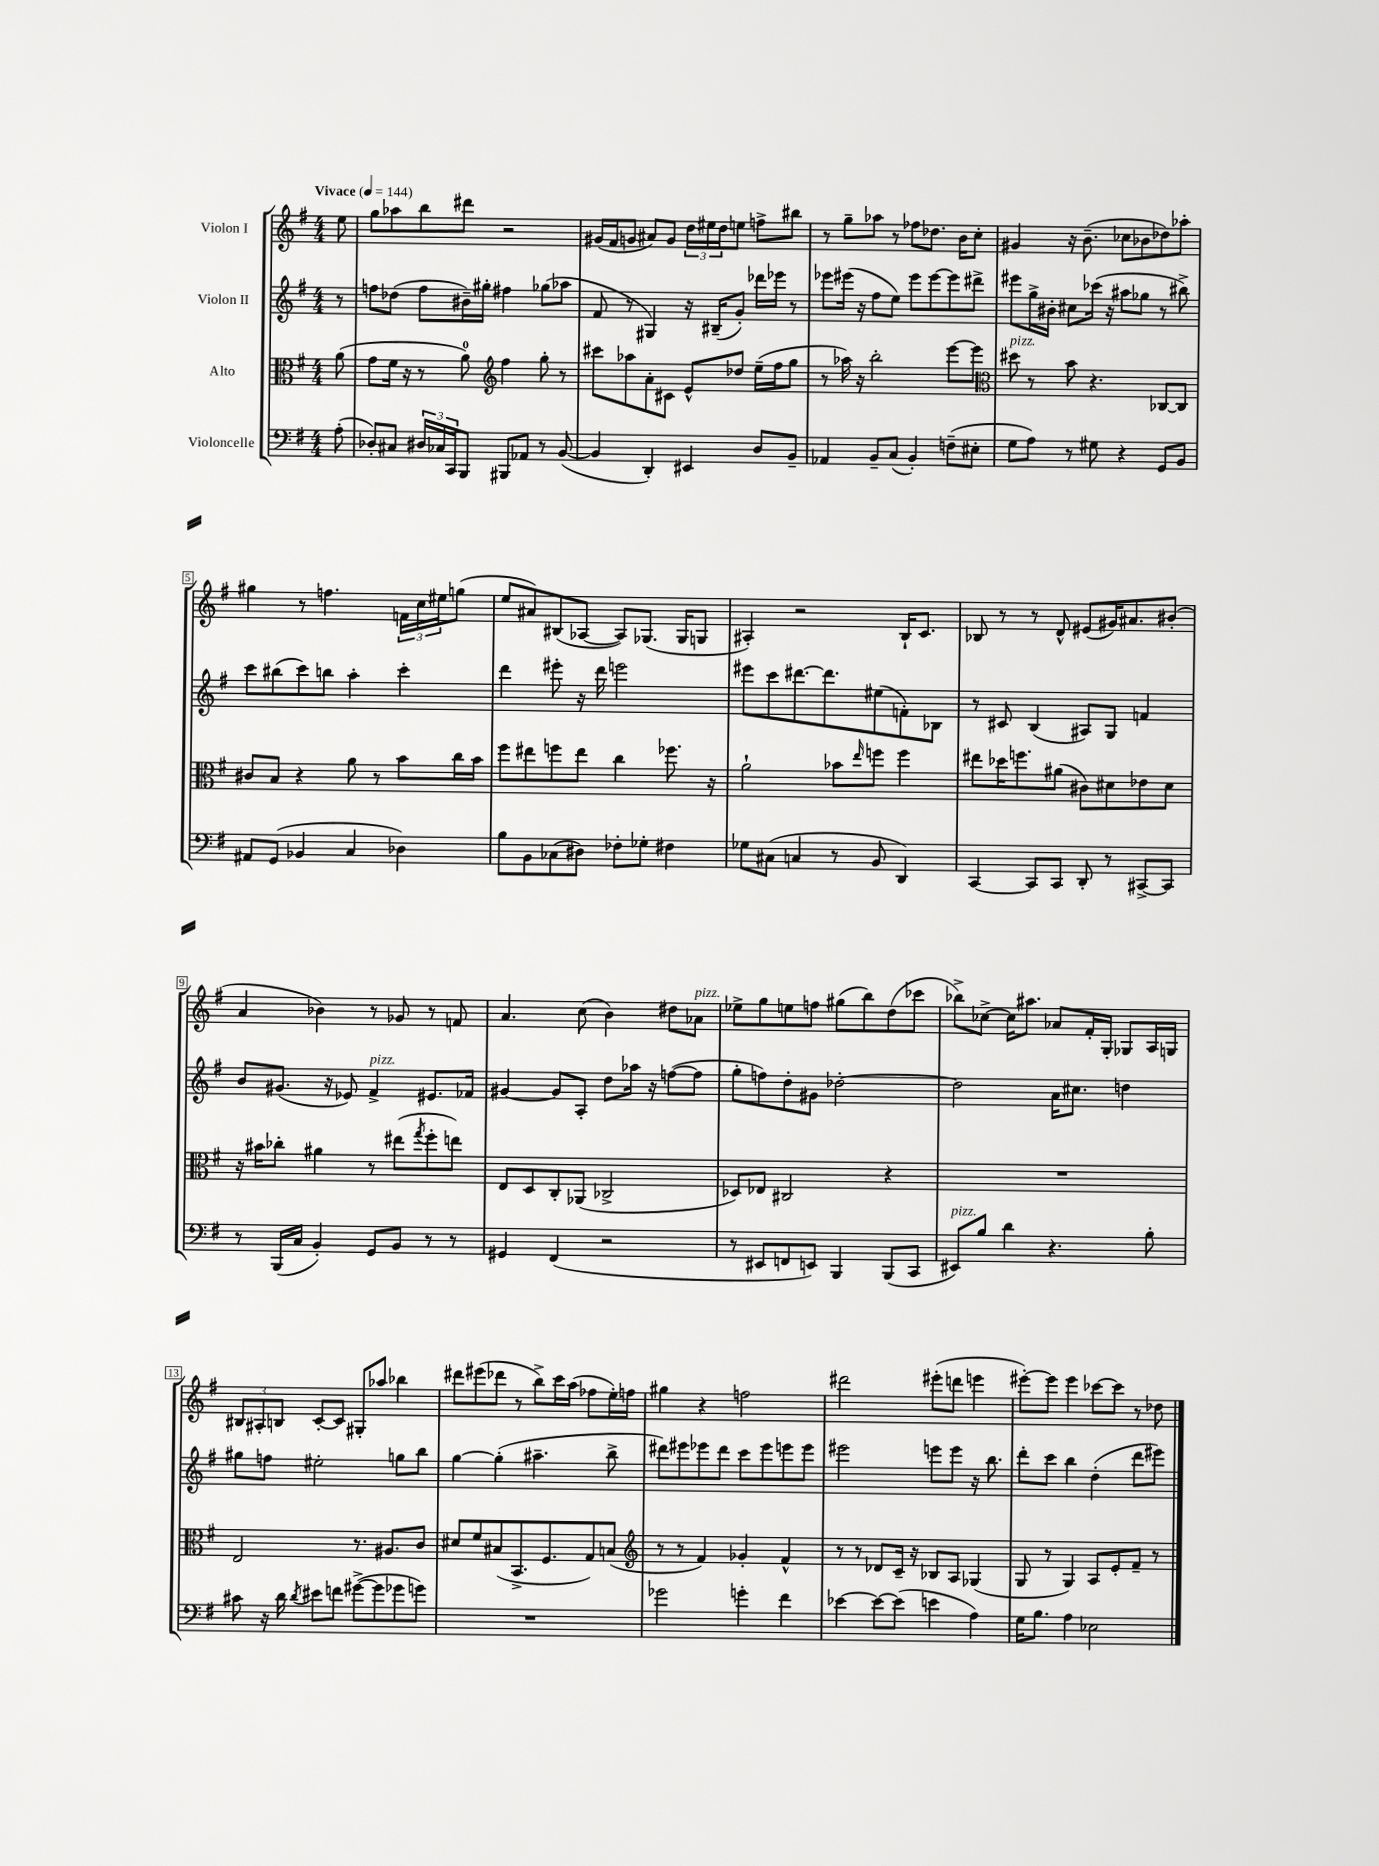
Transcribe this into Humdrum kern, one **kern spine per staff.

**kern	**kern	**kern	**kern
*staff4	*staff3	*staff2	*staff1
*clefF4	*clefC3	*clefG2	*clefG2
*k[f#]	*k[f#]	*k[f#]	*k[f#]
*M4/4	*M4/4	*M4/4	*M4/4
*MM144	*MM144	*MM144	*MM144
(8A'\	(8a\	8r	8ee\
=	=	=	=
8D-'/L)	8g\L	8ff\L	8gg\L
8C#/J	16f#\Jk	(8dd-\J	8aa-\
.	16r	.	.
24D#/LL	8r	8ff\L	8bb\
24C-/	.	.	.
24CC/J	.	.	.
8BBB/J	8a\)	16b#~\L)	8ddd#\J
.	.	16gg#'\JJ	.
*	*clefG2	*	*
8BBB#/L	4ff#\	4ff#\	2r
8AA-/J	.	.	.
8r	8gg'\	(8gg-\L	.
([8BB/	8r	8aa-\J	.
=	=	=	=
4BB/]	8ccc#\L	8f#/	(16g#/LL
.	.	.	16f#/J
.	8aa-\	8r	8g/J
4DD'/)	8a'\	4G#/)	8a#/L)
.	8c#\J	.	8g/J
4EE#/	8e^^/L	16r	24dd\LL
.	.	.	24ee#\
.	.	(16B#~/LK	.
.	.	.	24dd\J
.	8dd-/J	8g'/J)	8ee\J
8D/L	(16ee~\LL	16ddd-\LL	8ff^\L
.	16ff#\J	16eee-\JJ	.
8BB~/J	8gg\J	8r	8bb#\J
=	=	=	=
4AA-/	8r	8eee-\L	8r
.	16aa-\)	(16eee#\Jk	8gg~\L
.	16r	16r	.
8BB~/L	2bb'\	8ff#\L	8aa-\J
(8C/J	.	8ee\J)	8r
4BB'/)	.	8eee#\L	8ff-\L
.	.	[8eee#\	8.dd-\J
(8F~\L	[8eee\L	8eee#\]	.
.	.	.	16b\LK
8E#'\J	8eee\]J	8ddd#^\J	8cc'\J
=	=	=	=
*	*clefC3	*	*
8G\L	8dd#\	8eee#\L	4g#/
8A\J)	8r	16gg^\L	.
.	.	16b#'\JJ	.
8r	8b\	8cc#\L	16r
.	.	.	(8.b~\
8G#\	4.r	(16ccc-\Jk	.
.	.	16r	.
4r	.	8aa#\L	8cc-\L
.	.	8gg-\J	8b-\
8GG/L	[8C-/L	8r	8dd-\)
8BB/J	8C-/]J	8bb#^\)	8aa-'\J
=	=	=	=
8AA#/L	8c#/L	8ccc\L	4gg#\
(8GG/J	8B/J	(8bb#\	.
4BB-/	4r	8ccc\)	8r
.	.	8bb\J	4.ff\
4C/	8a\	4aa'\	.
.	8r	.	.
4D-\)	8b\L	4ccc'\	24f\LL
.	.	.	24cc\
.	.	.	24ee#\J
.	16cc\L	.	(8gg\J
.	16b\JJ	.	.
=	=	=	=
8B\L	8ff#\L	4ddd\	8ee/L
8BB\	8ee#\	.	8a#/)
(8C-\	8ff\	8eee#'\	(8B#/
8D#\J)	8ee#\J	16r	[8A-/J
.	.	16ddd\	.
8F-'\L	4cc\	2eee\	8A-/]L)
8G-'\J	.	.	(8.G-/J
4F#\	8.ff-\	.	.
.	.	.	16G-/LK
.	.	.	8G/J
.	16r	.	.
=	=	=	=
8G-\L	2a`\	8eee#\L	4A#'/)
(8C#\J	.	8ccc\	.
4C/	.	[8.ddd#\	2r
.	.	8.ddd#\]	.
8r	8b-\L	.	.
.	16qqee/	.	.
8BB/	8ff\J	(8ee#\	.
4DD/)	4ff\	8f'\)	16B`/LK
.	.	.	8.c/J
.	.	8B-\J	.
=	=	=	=
[4CC/	8ee#\L	8r	8B-/
.	16dd-\K	8c#/	8r
.	8.ff\	.	.
8CC/]L	.	(4B/	8r
8CC/J	(8a#\J	.	8d^^/
8DD'/	8c#\L)	8A#/L)	(8e#/L
8r	8d#\	8G/J	16g#/K)
.	.	.	8.a#/
[8CC#^/L	8e-\	4f/	.
8CC#/]J	8d#\J	.	(8b#'/J
=	=	=	=
8r	16r	8b/L	4a/
.	16b#\LK	.	.
(16BBB/LL	8cc-'\J	(8.g#/J	.
16C/JJ	.	.	.
4BB'/)	4a#\	.	4b-\)
.	.	16r	.
.	.	8e-/)	.
8GG/L	8r	4f#^/	8r
8BB/J	(8ee#\L	.	8g-/
.	8qgg/	.	.
8r	8ff#'\	8.e#/L	8r
8r	8ee\J)	.	8f/
.	.	16f-/Jk	.
=	=	=	=
4GG#/	8E/L	[4g#/	4.a/
.	8D/	.	.
(4FF#/	8C'/	8g#/]L	.
.	(8AA-/J	8A'/J	(8cc\
2r	2C-^/	8dd\L	4b\)
.	.	16aa-\Jk	.
.	.	16r	.
.	.	([8ff\L	8dd#\L
.	.	8ff\]J	8a-\J
=	=	=	=
8r	8D-/L)	8gg'\L	8ee-^\L
8EE#/L	8E-/J	8ff\)	8gg\
8FF/	2C#/	8dd'\	8ee\
8EE/J)	.	8g#\J	8ff\J
4BBB/	.	[2dd-'\	(8gg#\L
.	.	.	8bb\)
(8BBB/L	4r	.	(8dd\
8CC/J	.	.	8ccc-\J
=	=	=	=
8EE#/L)	1r	2dd-\]	8bb-^\L)
8B/J	.	.	[8cc-^\J
4d\	.	.	16cc-\]LK
.	.	.	8.aa#\J
4.r	.	16a\LK	8a-/L
.	.	8.cc#\J	.
.	.	.	16f#'/L
.	.	.	16G'/JJ
.	.	4dd\	8G-/L
8B'\	.	.	16A/L
.	.	.	16G/JJ
=	=	=	=
8c#\	2E/	8gg#\L	12B#/L
.	.	.	12A#'/
16r	.	8ff\J	.
.	.	.	12B/J
16d\	.	.	.
8qd/	.	.	.
8e#\L	.	2ee#'\	[8c'/L
8f\J	.	.	8c/]J
([8g#^\L	8.r	.	8G#'/L
8g#\]	.	.	8aa-/J
.	8.A#/L	.	.
8g-\	.	8gg\L	4bb-\
8g\J)	8c/J	8bb\J	.
=	=	=	=
1r	8d#/L	[4gg\	8ddd#\L
.	8f#/	.	(8eee#\
.	(8B#/	(4gg'\]	8ddd-\J
.	8.BB^/	.	8r
.	.	4.aa#~\	8bb^\L)
.	8.F#/	.	.
.	.	.	16ccc\L
.	.	.	(16aa\JJ
.	8G/)	.	8ff-\L
.	(8B/J	8bb^\	16ee'\L)
.	.	.	16ff\JJ
=	=	=	=
*	*clefG2	*	*
2g-\	8r	8ddd#\L)	4gg#\
.	8r	8eee#\	.
.	4f#/)	8eee-\	4r
.	.	8ddd#\J	.
4g'\	4g-'/	8ccc\L	2ff\
.	.	8eee-\	.
4f#\	4f#^^/	8eee\	.
.	.	8eee\J	.
=	=	=	=
[4e-\	8r	2eee#\	2ddd#\
.	8r	.	.
8e-\_L	8d-/L	.	.
(8e-\]J	16c~/Jk	.	.
.	16r	.	.
4e\	8B-/L	8eee\L	(8eee#'\L
.	8A/J	8eee\J	8ddd\J
4A\)	(4G-/	16r	4eee\
.	.	8.bb\	.
=	=	=	=
16G\LK	8G/	8ddd'\L	[8eee#'\L)
8.B\J	.	.	.
.	8r	8ccc\J	8eee#\]J
4A\	4G/)	4bb\	4eee#\
2E-\	8A/L	(4dd'\	[8ccc-\L
.	8e'/	.	8ccc-\]J
.	8f#~/J	8ddd\L	8r
.	8r	8eee#\J)	8dd-\
==	==	==	==
*-	*-	*-	*-
